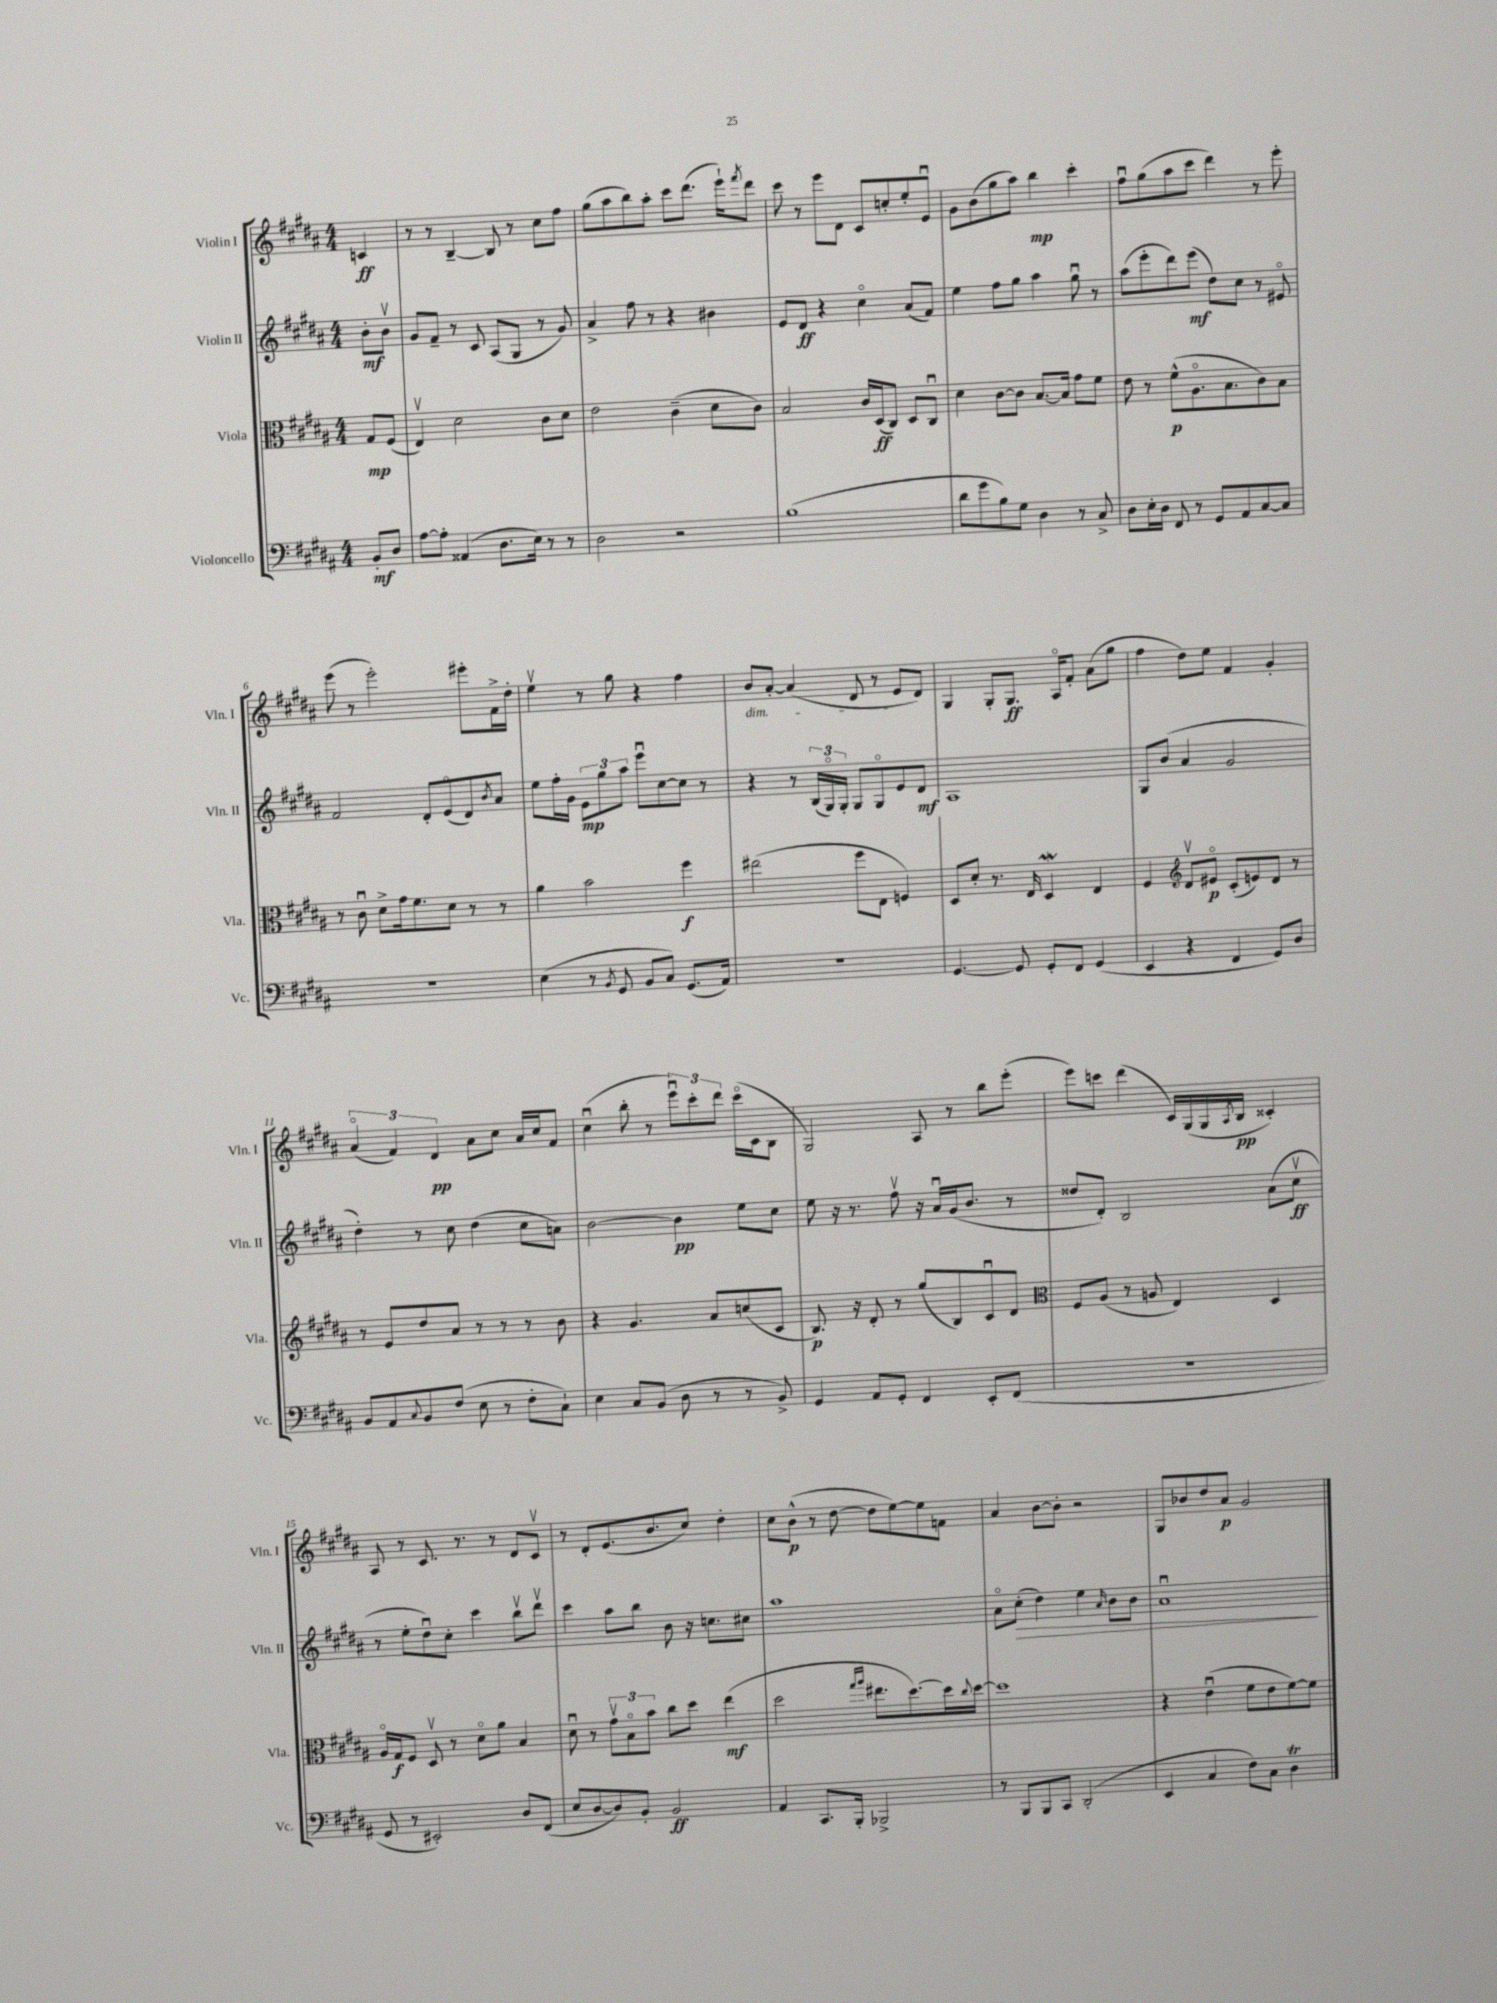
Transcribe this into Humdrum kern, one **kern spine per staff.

**kern	**dynam	**kern	**dynam	**kern	**dynam	**kern	**dynam
*part4	*part4	*part3	*part3	*part2	*part2	*part1	*part1
*staff4	*staff4	*staff3	*staff3	*staff2	*staff2	*staff1	*staff1
*I"Violoncello	*	*I"Viola	*	*I"Violin II	*	*I"Violin I	*
*I'Vc.	*	*I'Vla.	*	*I'Vln. II	*	*I'Vln. I	*
*clefF4	*	*clefC3	*	*clefG2	*	*clefG2	*
*k[f#c#g#d#a#]	*	*k[f#c#g#d#a#]	*	*k[f#c#g#d#a#]	*	*k[f#c#g#d#a#]	*
*M4/4	*	*M4/4	*	*M4/4	*	*M4/4	*
=	=	=	=	=	=	=	=
8BB'/L	mf	8G#/L	mp	8b'\L	mf	4cn/	ff
8D#/J	.	(8F#/J	.	8bv\J	.	.	.
=1	=1	=1	=1	=1	=1	=1	=1
[8A#\L	.	4Ev/)	.	8g#/L	.	8r	.
8A#'\J]	.	.	.	8f#~/J	.	8r	.
(4AA##X/	.	2d#\	.	8r	.	[4B~/	.
.	.	.	.	8c#/	.	.	.
8.D#\L	.	.	.	(8A#/L	.	8B/]	.
.	.	.	.	8G#/J	.	8r	.
16E\Jk)	.	.	.	.	.	.	.
8r	.	8c#\L	.	8r	.	8cc#\L	.
8r	.	8d#\J	.	8g#/)	.	8ff#\J	.
=2	=2	=2	=2	=2	=2	=2	=2
2D#\	.	2e\	.	4a#^/	.	(8gg#\L	.
.	.	.	.	.	.	8aa#\	.
.	.	.	.	8ff#\	.	8bb\)	.
.	.	.	.	8r	.	8aa#'\J	.
2r	.	(4c#~\	.	4r	.	8ccc#\L	.
.	.	.	.	.	.	(8.ddd#\J	.
.	.	8d#\L	.	4b#X\	.	.	.
.	.	.	.	.	.	16eee`\KL)	.
.	.	.	.	.	.	8qfff#/	.
.	.	8c#\J)	.	.	.	8ddd#\J	.
=3	=3	=3	=3	=3	=3	=3	=3
(1B	.	2B/	.	8e/L	.	8ccc#\	.
.	.	.	.	8d#/J	ff	8r	.
.	.	.	.	4r	.	8eee\L	.
.	.	.	.	.	.	8d#\J	.
.	.	16c#/LL	.	4cc#\	.	8c#/L	.
.	.	(16D#/J	ff	.	.	.	.
.	.	8C#/J)	.	.	.	8ccn'/	.
.	.	8D#/L	.	(8a#/L	.	8ee'/	.
.	.	8C#u/J	.	8f#/J)	.	8eu/J	.
=4	=4	=4	=4	=4	=4	=4	=4
8d#\L	.	4d#\	.	4ee\	.	8g#\L	.
8g#\	.	.	.	.	.	(8b\	.
8B\)	.	[8c#\L	.	8ff#\L	.	8gg#\	.
8G#\J	.	8c#\J]	.	8gg#\J	.	8aa#\J)	.
4D#\	.	[8.B/L	.	4aa#\	.	4bb\	mp
.	.	16B/Jk]	.	.	.	.	.
8r	.	8g#\L	.	8gg#u\	.	4ccc#'\	.
8C#^/	.	8f#\J	.	8r	.	.	.
=5	=5	=5	=5	=5	=5	=5	=5
8D#\L	.	8e\	.	(8aa#\L	.	8ff#u\L	.
16E'\L	.	8r	.	8eee'\	.	(8gg#\	.
16D#\JJ	.	.	.	.	.	.	.
8FF#/	.	(8f#^^\L	p	8ddd#\)	.	8aa#\	.
8r	.	8.A#\	.	(8eee\J	mf	8ccc#\J	.
8GG#/L	.	.	.	8dd#\L)	.	4ddd#\)	.
.	.	8.B\	.	.	.	.	.
8AA#/	.	.	.	8cc#\J	.	.	.
[8C#/	.	8c#\)	.	8r	.	8r	.
8C#/J]	.	8B\J	.	8e#X/	.	8eee'\	.
!!LO:LB:g=z
=6	=6	=6	=6	=6	=6	=6	=6
1r	.	8r	.	2f#/	.	(8eee\	.
.	.	8c#u\	.	.	.	8r	.
.	.	8d#^\L	.	.	.	2eee'\)	.
.	.	16g#\k	.	.	.	.	.
.	.	8.f#\	.	.	.	.	.
.	.	.	.	8d#'/L	.	.	.
.	.	8d#\J	.	(8e/	.	.	.
.	.	8r	.	8d#/)	.	8eee#X'\L	.
.	.	.	.	8qb/	.	.	.
.	.	8r	.	8a#/J	.	16f#^\L	.
.	.	.	.	.	.	16dd#'\JJ	.
=7	=7	=7	=7	=7	=7	=7	=7
(4E\	.	4a#\	.	8ee\L	.	4eev\	.
.	.	.	.	16ff#'\L	.	.	.
.	.	.	.	16g#\JJ	.	.	.
8r	.	2b\	.	12e\L	mp	8r	.
.	.	.	.	12gg#\	.	.	.
8qBB/	.	.	.	.	.	.	.
8GG#/	.	.	.	.	.	8gg#\	.
.	.	.	.	12aa#\J	.	.	.
8BB/L	.	.	.	8eeeu\L	.	4r	.
8C#/J)	.	.	.	[8cc#\	.	.	.
(8.GG#/L	.	4ff#\	f	8cc#\J]	.	4ff#\	.
.	.	.	.	8r	.	.	.
16AA#/Jk)	.	.	.	.	.	.	.
=8	=8	=8	=8	=8	=8	=8	=8
!	!	!	!	!	!	!LO:TX:b:i:t=dim.	!
1r	.	(2ee#X\	.	4r	.	8b/L	.
.	.	.	.	.	.	[8a#'/J	.
.	.	.	.	8r	.	(4a#/]	.
.	.	.	.	(24B/LL	.	.	.
.	.	.	.	24G#/)	.	.	.
.	.	.	.	24G#'/JJ	.	.	.
.	.	8ff#\L	.	8G#/L	.	8d#/	.
.	.	8E\J	.	8G#/	.	8r	.
.	.	4Fn/)	.	8e/	.	8e/L	.
.	.	.	.	8d#/J	mf	8d#/J)	.
=9	=9	=9	=9	=9	=9	=9	=9
[4.GG#/	.	8D#/L	.	1A#	.	4G#/	.
.	.	8d#'/J	.	.	.	.	.
.	.	8.r	.	.	.	8G#'/L	.
8GG#/]	.	.	.	.	.	8.G#/J	ff
.	.	16E/	.	.	.	.	.
8GG#'/L	.	4D#W/	.	.	.	.	.
.	.	.	.	.	.	16A#/KL	.
8FF#/J	.	.	.	.	.	8f#'/J	.
(4GG#/	.	4E/	.	.	.	(8a#\L	.
.	.	.	.	.	.	8gg#\J	.
=10	=10	=10	=10	=10	=10	=10	=10
4EE/	.	4F#/	.	8G#/L	.	4ff#\	.
.	.	.	.	(8b/J	.	.	.
*	*	*clefG2	*	*	*	*	*
4r	.	8d#v/L	.	4a#/	.	8dd#\L)	.
.	.	8e#X/J	p	.	.	8ee\J	.
4FF#/	.	(8c#'/L	.	2g#/	.	4f#/	.
.	.	8en/)	.	.	.	.	.
8GG#/L)	.	8d#/J	.	.	.	4g#'/	.
8D#/J	.	8r	.	.	.	.	.
!!LO:LB:g=z
=11	=11	=11	=11	=11	=11	=11	=11
8BB/L	.	8r	.	4dd#'\)	.	(6a#/	.
8AA#/	.	8e/L	.	.	.	.	.
.	.	.	.	.	.	6f#/)	.
8qqC#/	.	.	.	.	.	.	.
8BB/	.	8dd#/	.	8r	.	.	.
.	.	.	.	.	.	6d#/	pp
(8F#/J	.	8a#/J	.	8cc#\	.	.	.
8E\	.	8r	.	(4dd#\	.	8a#\L	.
8r	.	8r	.	.	.	8cc#\J	.
8F#'\L	.	8r	.	8cc#\L	.	16a#/LL	.
.	.	.	.	.	.	16cc#/J	.
8C#`\J)	.	8b\	.	8an\J)	.	8f#/J	.
=12	=12	=12	=12	=12	=12	=12	=12
4E\	.	4r	.	[2b\	.	(4cc#u\	.
8C#/L	.	4.g#/	.	.	.	8bb'\	.
(8BB/J	.	.	.	.	.	8r	.
8D#\	.	.	.	4b\]	pp	12eeeu\L)	.
.	.	.	.	.	.	12ccc#'\	.
8r	.	8a#/L	.	.	.	.	.
.	.	.	.	.	.	12ddd#\J	.
8r	.	(8ccn/	.	8ee\L	.	(16ccc#\LL	.
.	.	.	.	.	.	16c#\J	.
8BB^/)	.	8c#/J	.	8cc#\J	.	8B\J	.
=13	=13	=13	=13	=13	=13	=13	=13
4GG#/	.	8.B/)	p	8ee\	.	2G#/)	.
.	.	.	.	16r	.	.	.
.	.	16r	.	8.r	.	.	.
8AA#/L	.	8d#'/	.	.	.	.	.
8GG#'/J	.	8r	.	8ff#v\	.	.	.
4FF#/	.	(8gg#/L	.	16r	.	8A#/	.
.	.	.	.	16a#u/LL	.	.	.
.	.	8B/)	.	(16g#/J	.	8r	.
.	.	.	.	8.b/J	.	.	.
8EE'/L	.	8c#u/	.	.	.	8bb\L	.
(8FF#/J	.	8d#/J	.	8r	.	(8eee'\J	.
=14	=14	=14	=14	=14	=14	=14	=14
*	*	*clefC3	*	*	*	*	*
1r	.	8F#/L	.	8dd##X/L	.	8eee\L)	.
.	.	(8A#/J	.	8d#'/J)	.	8cccn\J	.
.	.	8r	.	2B/	.	(4ddd#\	.
.	.	8An/	.	.	.	.	.
.	.	4E/)	.	.	.	16c#/LL)	.
.	.	.	.	.	.	(16G#/	.
.	.	.	.	.	.	16G#/	.
.	.	.	.	.	.	8qA#/	.
.	.	.	.	.	.	16B/JJ	pp
.	.	4D#/	.	(8a#\L	.	4c##X'/)	.
.	.	.	.	8cc#v\J	ff	.	.
!!LO:LB:g=z
=15	=15	=15	=15	=15	=15	=15	=15
8GG#/	.	16A#/LL	.	8r	.	8A#/	.
.	.	16G#/J	f	.	.	.	.
8r	.	8F#/J	.	8ee'\L	.	8r	.
2EE#X'/)	.	8D#v/	.	8dd#u\)	.	8.c#/	.
.	.	8r	.	8cc#'\J	.	.	.
.	.	.	.	.	.	8.r	.
.	.	8d#\L	.	4ccc#\	.	.	.
.	.	8a#\J	.	.	.	8r	.
8D#/L	.	4B/	.	8bbv\L	.	8d#/L	.
(8FF#/J	.	.	.	8ddd#v\J	.	8c#v/J	.
=16	=16	=16	=16	=16	=16	=16	=16
8E/L	.	8d#u\	.	4ccc#\	.	8r	.
[8D#/	.	8r	.	.	.	8d#'/L	.
8D#/])	.	12g#v\L	.	8aa#\L	.	(8.e/	.
.	.	12B\	.	.	.	.	.
8BB'/J	.	.	.	8bb\J	.	.	.
.	.	12b\J	.	.	.	.	.
.	.	.	.	.	.	8.b/	.
2BB/	ff	8cc#\L	.	8b\	.	.	.
.	.	8dd#\J	.	16r	.	8cc#/J)	.
.	.	.	.	8.ccn\L	.	.	.
.	.	(4ee\	mf	.	.	4dd#'\	.
.	.	.	.	8cc#X\J	.	.	.
=17	=17	=17	=17	=17	=17	=17	=17
4AA#/	.	2dd#\	.	1aa#	.	8cc#\L	.
.	.	.	.	.	.	(8b^^\J	p
8.CC#/L	.	.	.	.	.	8r	.
.	.	.	.	.	.	[8dd#\	.
16BBB'/Jk	.	.	.	.	.	.	.
.	.	16qqgg#/LL	.	.	.	.	.
.	.	16qqaa#/JJ	.	.	.	.	.
2BBB-X^/	.	8.ee#X\L	.	.	.	8dd#\L]	.
.	.	.	.	.	.	[8ee\)	.
.	.	[8.dd#\)	.	.	.	.	.
.	.	.	.	.	.	8ee\]	.
.	.	16dd#\L]	.	.	.	8fn\J	.
.	.	8qqcc#/	.	.	.	.	.
.	.	[16dd#\JJ	.	.	.	.	.
=18	=18	=18	=18	=18	=18	=18	=18
8r	.	1dd#]	.	8a#\L	.	4a#/	.
!	!	!	!	!	!LO:HP:b	!	!
8BBB/L	.	.	.	(8cc#'\J	>	.	.
8BBB/	.	.	.	4dd#\)	.	[8b\L	.
8CC#/J	.	.	.	.	.	8b'\J]	.
(2DD#'/	.	.	.	4ee\	.	2r	.
.	.	.	.	16qqa#/	.	.	.
.	.	.	.	8b\L	.	.	.
.	.	.	.	8b\J	.	.	.
=19	=19	=19	=19	=19	=19	=19	=19
4EE/	.	4r	.	1a#u	.	8G#/L	.
.	.	.	.	.	.	8b-X/	.
4C#/	.	(4eu\	.	.	.	8dd#/	.
.	.	.	.	.	.	8a#/J	p
8F#\L)	.	8f#\L	.	.	.	2g#/	.
8C#\J	.	8e\	.	.	.	.	.
4D#t\	.	[8f#\)	.	.	.	.	.
.	.	8f#\J]	.	.	.	.	.
.	.	.	.	.	]	.	.
==	==	==	==	==	==	==	==
*-	*-	*-	*-	*-	*-	*-	*-
